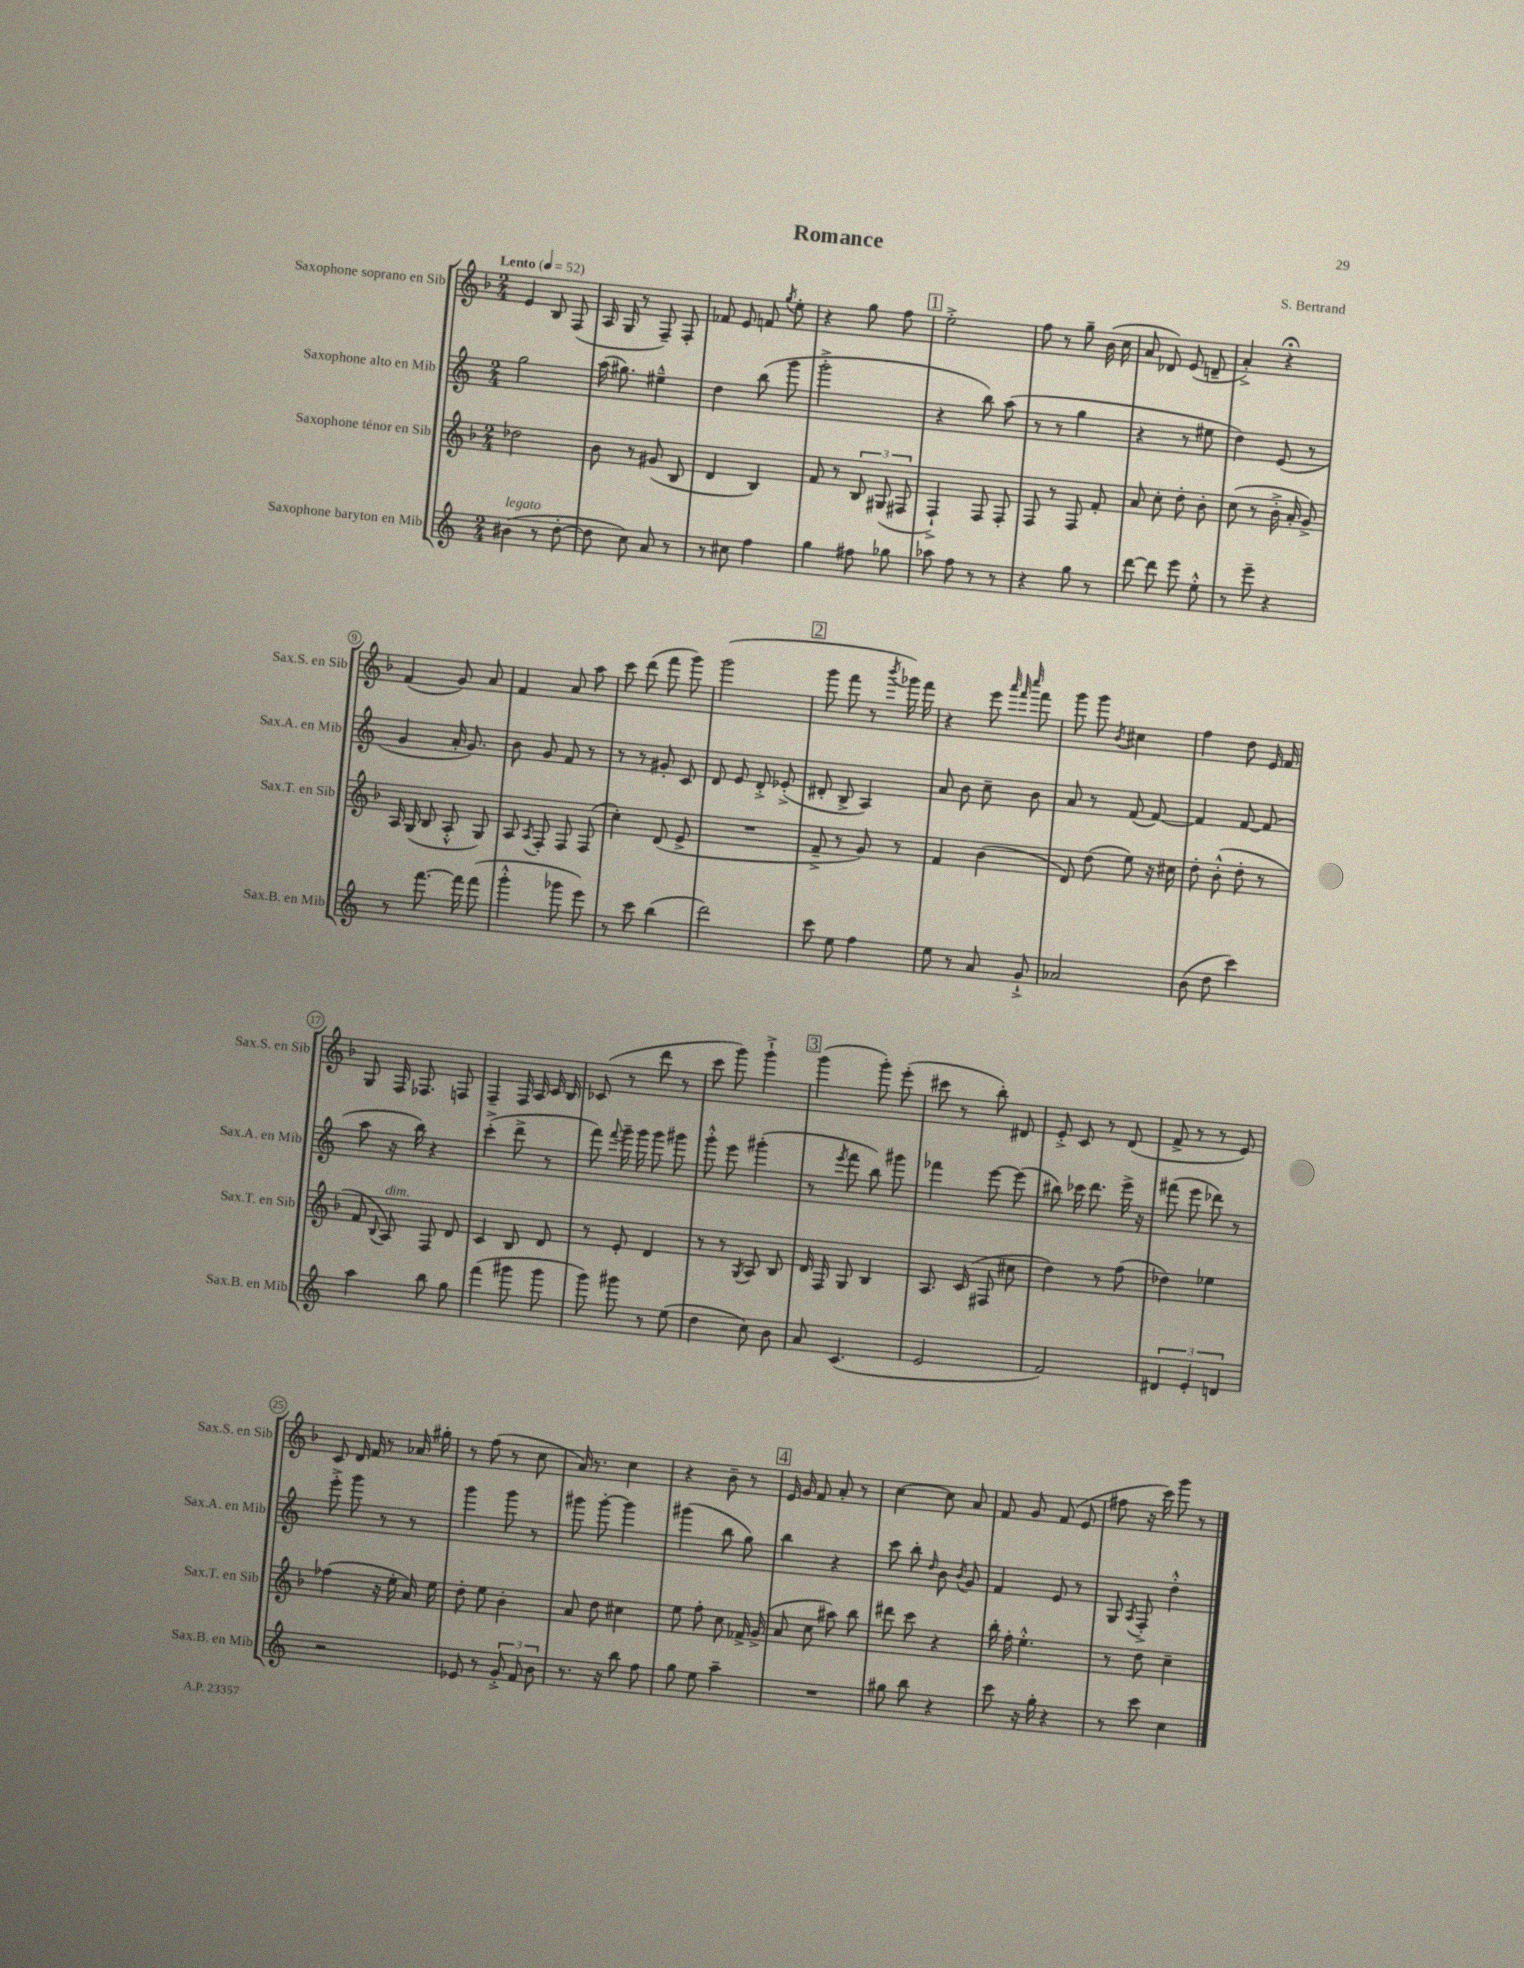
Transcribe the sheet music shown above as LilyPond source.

\header { title = "Romance" composer = "S. Bertrand" }
<<
\new StaffGroup <<
\new Staff = "s0" \with { instrumentName = "Saxophone soprano en Sib" shortInstrumentName = "Sax.S. en Sib" } {
    \clef treble \key f \major \numericTimeSignature \time 2/4 \tempo "Lento" 4 = 52
    \autoBeamOff e'4 bes8 f8( |
    a16 g16 r8 f8--) f8-. |
    fes'8 e'8 f'8 \acciaccatura { g''8 } e''8-. |
    r4 g''8 f''8 |
    \mark \markup { \box "1" } e''2-.-> |
    f''8 r8 g''8-- bes'16( c''16 |
    a'8 des'8) e'8( d'8-- |
    a'4-.->) r4\fermata |
    f'4( g'8) a'8 |
    f'4 a'8 a''8 |
    c'''8 d'''8( f'''8 g'''8) |
    g'''2( |
    \mark \markup { \box "2" } g'''8 f'''8 r8 \acciaccatura { bes'''8 } ges'''16) f'''16 |
    r4 e'''8 \grace { a'''32 f'''32 c''''32 } f'''8 |
    g'''8 g'''8 \acciaccatura { bes'8 } cis''4 |
    f''4 d''8 e'16 f'16 |
    g8 f16 fes8. f8 |
    f4-- f16 a16 c'16 bes16 |
    ces'8( r8 d'''8 r8 |
    c'''8 g'''8) g'''4-!-> |
    \mark \markup { \box "3" } g'''4( g'''8-.) e'''8-.( |
    cis'''8 r8 bes''8-.) dis'8 |
    e'8-.-> c'8 r8 d'8( |
    f'8-> r8 r8 e'8) |
    c'8 d'16 f'16 r8 aes'16 gis''16-. |
    r8 f''8( r8 c''8 |
    a'16) r8. c''4 |
    r4 bes'8-- r8 |
    \mark \markup { \box "4" } e'16 g'16 f'8 a'8-. r8 |
    c''4~ c''8 a'8 |
    f'8 g'8 f'8( e'8 |
    fis''8 r16 c'''16) g'''8 r8 \bar "|." |
}
\new Staff = "s1" \with { instrumentName = "Saxophone alto en Mib" shortInstrumentName = "Sax.A. en Mib" } {
    \clef treble \key c \major \numericTimeSignature \time 2/4
    \autoBeamOff g''2 |
    a''16( gis''8.) eis''4---^ |
    d''4 b''8( g'''8 |
    g'''2-.-> |
    \mark \markup { \box "1" } r4 b''8) a''8( |
    r8 r8 g''4 |
    r4 r8 eis''8 |
    d''4) e'8( r8 |
    g'4 a'16-. g'8.) |
    b'8 g'8 f'8 r8 |
    r8 r8 gis'8-. c'8 |
    d'8 e'8 d'8-.-> ees'8-.->( |
    \mark \markup { \box "2" } dis'8-. b8-> a4) |
    a'8 b'8 c''8-- b'8 |
    a'8 r8 f'8( f'8~) |
    f'4 f'8~ f'8( |
    a''8 r16 b''16) r4 |
    c'''4-.->( d'''8-> r8 |
    f'''8) \appoggiatura { f'''8 } g'''16-- g'''16 g'''8 gis'''8 |
    g'''8-.-^ e'''8 gis'''4-.( |
    \mark \markup { \box "3" } r8 \acciaccatura { e'''8 } f'''8 b''8) gis'''8 |
    fes'''4 e'''8~ e'''8( |
    bis''8) ces'''16 d'''8. e'''16-> r16 |
    fis'''8( e'''8 des'''8) r8 |
    e'''8-.-> g'''8 r8 r8 |
    g'''4 g'''8 r8 |
    gis'''8 gis'''8~-. gis'''4 |
    gis'''4( b''8 g''8) |
    \mark \markup { \box "4" } b''4 r4 |
    c'''8 b''8-. \grace { d''16 } b'8 \acciaccatura { b'8 } g'8 |
    f'4 e'8 r8 |
    g8 \acciaccatura { a8 } f8-.-> d''4-.-^ \bar "|." |
}
\new Staff = "s2" \with { instrumentName = "Saxophone ténor en Sib" shortInstrumentName = "Sax.T. en Sib" } {
    \clef treble \key f \major \numericTimeSignature \time 2/4
    \autoBeamOff des''2 |
    bes'8 r8 gis'8( bes8 |
    d'4 bes4) |
    f'8 r8 \tuplet 3/2 { bes8 gis8( fis8 } |
    \mark \markup { \box "1" } f4-!->) f8 f8-. |
    f8 r8 f8 f'8-. |
    a'8 c''8-. d''8-. bes'8-. |
    c''8( r8 bes'16-.-> a'16-. g'8->) |
    a16 g16( bes8 a8-.-^ g8) |
    a8 \acciaccatura { a8 } f8-. f8 f8( |
    c''4-.) d'8( e'8-> |
    R2 |
    \mark \markup { \box "2" } f'8---> r8 g'8) r8 |
    f'4 bes'4( |
    d'8) d''8( e''8) r16 cis''16 |
    d''8-. bes'8-.-^( d''8-. r8 |
    f'8 \appoggiatura { bes8 } a8^\markup { \italic "dim." }) f8 d'8 |
    c'4 bes8 d'8 |
    r8 e'8-. d'4 |
    r8 r8 \acciaccatura { g8 } a8 bes8 |
    \mark \markup { \box "3" } d'16 f16 g8 bes4 |
    a8. c'16( fis8 cis''8 |
    d''4) r8 f''8( |
    des''4) ees''4 |
    fes''4( r16 e''16-. a'16) e''16 |
    d''8-. e''8 bes'4-. |
    a'8 d''8 cis''4 |
    e''8 f''8-. c''8 fes'16-> g'16->( |
    \mark \markup { \box "4" } a'8 c''8 ais''8) bes''8 |
    dis'''8 c'''8 r4 |
    bes''16-. f''16-. e''4.-.-^ |
    r8 d''8 c''4-- \bar "|." |
}
\new Staff = "s3" \with { instrumentName = "Saxophone baryton en Mib" shortInstrumentName = "Sax.B. en Mib" } {
    \clef treble \key c \major \numericTimeSignature \time 2/4
    \autoBeamOff bis'4^\markup { \italic "legato" }( r8 d''8~-. |
    d''8 c''8) a'8 r8 |
    r8 cis''8 f''4 |
    g''4 fis''8 ges''8 |
    \mark \markup { \box "1" } aes''8 f''8 r8 r8 |
    r4 g''8 r8 |
    d'''8~ d'''8 e'''8 e''8-.-^ |
    r8 e'''8-- r4 |
    r8 f'''8.~ f'''16 f'''8( |
    g'''4-.-^ ges'''8 e'''8) |
    r8 c'''8 b''4( |
    d'''2) |
    \mark \markup { \box "2" } c'''8 e''8 f''4 |
    e''8 r8 a'8 g'8-!-> |
    aes'2 |
    b'8( d''8 c'''4) |
    a''4 b''8 g''8 |
    f'''4( gis'''8 gis'''8 |
    g'''8) gis'''8 r8 e''8( |
    d''4 c''8) b'8 |
    \mark \markup { \box "3" } a'8 c'4.( |
    e'2 |
    f'2) |
    \tuplet 3/2 { dis'4 e'4-. d'4 } |
    r2 |
    ees'8 r8 \tuplet 3/2 { g'8-.-> f'8 b'8 } |
    r8. r16 b''8 f''8 |
    g''8 e''8 a''4-- |
    \mark \markup { \box "4" } R2 |
    gis''8 b''8 r4 |
    c'''8 r16 g''16-. r4 |
    r8 c'''8 c''4 \bar "|." |
}
>>
>>
\layout { \context { \Score \override BarNumber.stencil = #(make-stencil-circler 0.1 0.3 ly:text-interface::print) } }
